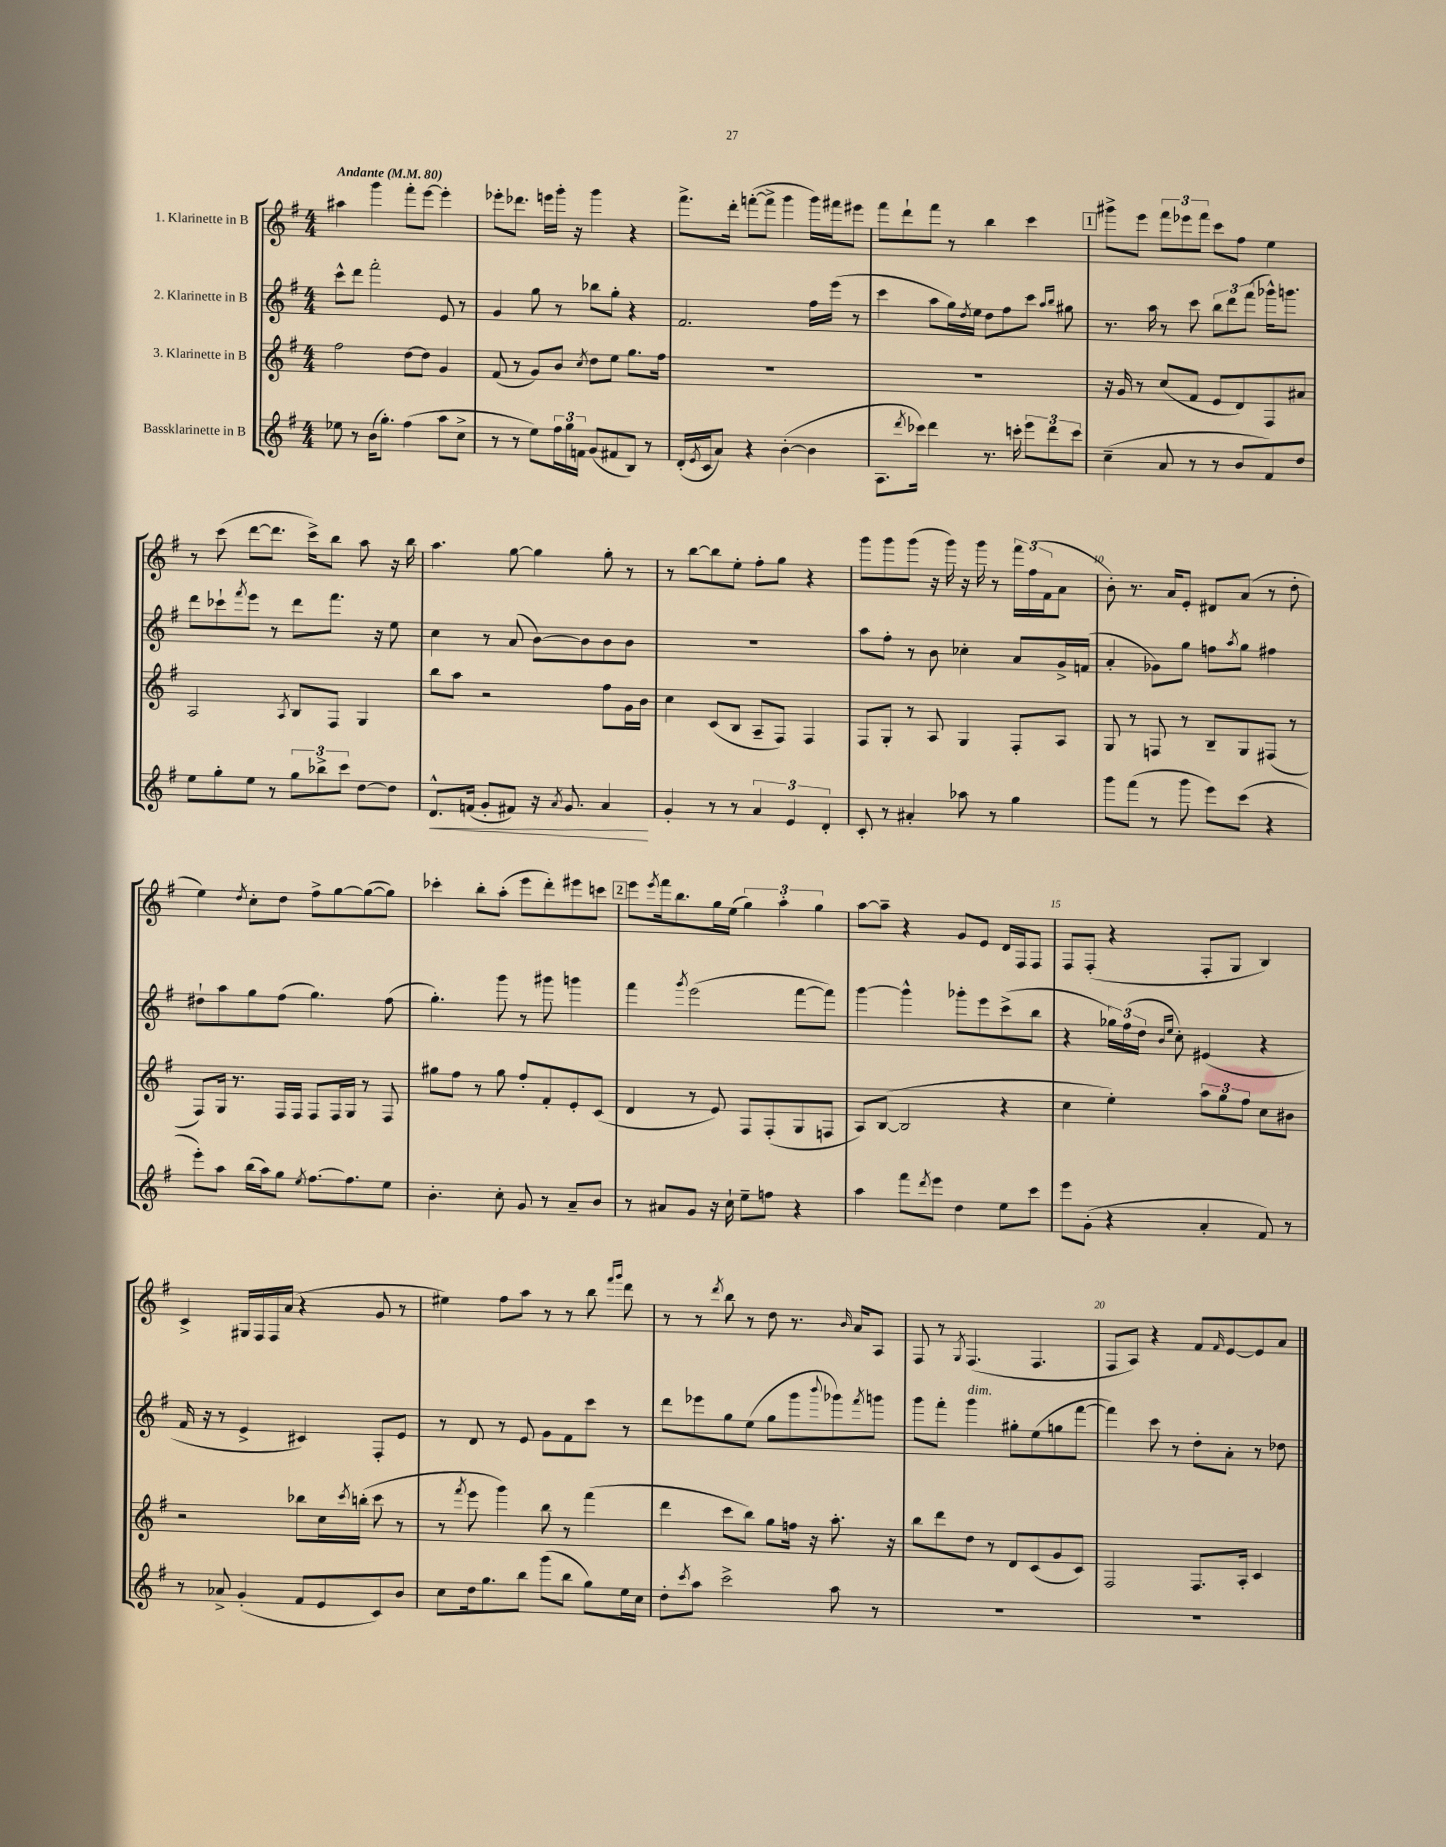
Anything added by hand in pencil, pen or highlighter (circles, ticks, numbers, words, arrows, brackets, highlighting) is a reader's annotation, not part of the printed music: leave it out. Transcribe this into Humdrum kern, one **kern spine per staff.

**kern	**kern	**kern	**kern
*staff4	*staff3	*staff2	*staff1
*clefG2	*clefG2	*clefG2	*clefG2
*k[f#]	*k[f#]	*k[f#]	*k[f#]
*M4/4	*M4/4	*M4/4	*M4/4
*MM80	*MM80	*MM80	*MM80
8ee-	2ff#	8ccc^^	4aa#
8r	.	8ddd	.
(16b	.	2fff#'	4ggg
8.gg')	.	.	.
(4ff#	[8dd	.	8fff#'
.	8dd]	.	[8eee
8aa	4g	8e	4eee']
8cc^	.	8r	.
=	=	=	=
8r	(8f#	4g	8eee-'
8r	8r	.	8.ddd-
8ee)	8g)	8gg	.
.	.	.	16eee
24ff#	8b	8r	16ggg'
24gg	.	.	.
.	.	.	16r
24f	.	.	.
.	8qcc	.	.
(8g	8dd	8bb-	4ggg
8f#	8ee	8gg'	.
8B)	8.gg	4r	4r
8r	.	.	.
.	16ff#	.	.
=	=	=	=
(16d'	1r	2.f#	8.fff#^
8qe	.	.	.
16c	.	.	.
8a)	.	.	.
.	.	.	16ddd'
4r	.	.	([8fff'
.	.	.	8fff^]
([4b'	.	.	4ggg
4b]	.	16ff#	16ggg)
.	.	(16eee	16fff#
.	.	8r	8eee#
=	=	=	=
8.A	1r	4ccc	8fff#
.	.	.	8ddd`
8qddd	.	.	.
16ccc-)	.	.	.
4ddd	.	8aa	8fff#
.	.	16gg)	8r
.	.	8qdd	.
.	.	16ee	.
8.r	.	8dd	4bb
.	.	8ff#	.
16ccc'	.	.	.
12eee	.	8ccc	4ccc
12ddd	.	.	.
.	.	16qqaa	.
.	.	16qqbb	.
.	.	8gg#	.
12ccc	.	.	.
=	=	=	=
(4cc~	16r	8.r	8ggg#^
.	16g	.	.
.	8r	.	8eee
.	.	16aa	.
8a	(8cc	8r	12fff#
.	.	.	12eee-
8r	8f#	8ccc	.
.	.	.	12fff#
8r	8e	12bb	8ccc
.	.	12ddd	.
8b	8d)	.	8ff#
.	.	(12fff#	.
8f#)	8F#	16ggg-^^)	4ee
.	.	8.ggg	.
8dd	8a#	.	.
=	=	=	=
8ee	2A	8ddd	8r
8gg'	.	8ccc-`	(8ccc
.	.	8qfff#	.
8ee	.	8eee	[8ddd
8r	.	8r	8.ddd]
.	8qA	.	.
12gg	8B	8ddd	.
.	.	.	16ccc^)
12bb-^	.	.	.
.	8F#	8.fff#	8bb
12ccc	.	.	.
[8dd	4G	.	8aa
.	.	16r	.
8dd]	.	8ee	16r
.	.	.	16bb
=	=	=	=
8.d^^	8bb	4cc	4.aa
.	8aa	.	.
(16f	.	.	.
8g'	2r	8r	.
8f#)	.	(8a	[8gg
16r	.	[8b)	4gg]
8qa	.	.	.
8.g	.	.	.
.	.	8b]	.
4a	8ff#	8b	8gg'
.	16g	8b	8r
.	16b	.	.
=	=	=	=
4g'	4cc	1r	8r
.	.	.	[8bb
8r	(8c	.	8bb]
8r	8B	.	8ee'
6a	8A~	.	8ff#'
.	8F#)	.	8gg
6e	.	.	.
.	4F#	.	4r
6d'	.	.	.
=	=	=	=
8c'	8F#	8aa	8ggg
8r	8G'	8ff#'	8ggg
4a#'	8r	8r	(8ggg
.	8A	8b	16r
.	.	.	16ggg)
8aa-	4G	4cc-'	16r
.	.	.	16ggg
8r	.	.	8r
4gg	8F#'	8a	24fff#
.	.	.	(24ff#
.	.	.	24f#
.	8A	16g^	8a
.	.	(16f	.
=	=	=	=
8ggg	8G	4a'	8b')
(8fff#	8r	.	8.r
8r	8F	8g-)	.
.	.	.	16a
8ggg	8r	8gg	8e'
8eee)	8B~	8ff	8d#
.	.	8qaa	.
(8ccc	8G	8gg	(8a
4r	(8F#	4ff#	8r
.	8r	.	8dd'
=	=	=	=
8eee')	8F#)	8dd#`	4ee)
8aa	16G	8aa	.
.	8.r	.	.
.	.	.	8qdd
(16bb	.	8gg	8cc'
16aa)	.	.	.
8gg	16F#	(8ff#	8dd
.	16F#	.	.
8qee	.	.	.
[8.ff#	8F#	4.gg)	8ff#^
.	16F#	.	[8gg
8.ff#]	16G	.	.
.	8r	.	(8gg_
8ee	8F#	(8ff#	8gg])
=	=	=	=
4.b'	8gg#	4.gg')	4ccc-'
.	8ff#	.	.
.	8r	.	8bb'
8cc'	8gg#	8ggg	(8aa'
8g	8ff#'	8r	8eee
8r	8f#'	8ggg#	8ddd')
8a~	8e'	4ggg	8eee#
8b	(8c	.	8ccc
=	=	=	=
8r	4d	4fff#	8eee
.	.	.	8qeee
8a#	.	.	16fff#
.	.	.	8.bb
.	.	8qggg	.
8g	8r	(2eee	.
16r	8e)	.	16gg
16cc`	.	.	(16ee
8ee~	8F#	.	6gg)
8ff	(8F#'	.	.
.	.	.	6aa'
4r	8G	[8fff#	.
.	.	.	6gg
.	8F	8fff#])	.
=	=	=	=
4aa	8A)	[4ggg	[8aa
.	([8B	.	8aa~]
8fff#	2B]	4ggg^^]	4r
8qddd	.	.	.
8eee	.	.	.
4dd	.	8ggg-'	8g
.	.	8eee	8e
8ee	4r	(8ccc^	16d
.	.	.	16F#
8ccc	.	8bb	8F#
=	=	=	=
8eee	4cc	4r	8F#
(8g'	.	.	(8F#'
4r	4ee')	24gg-)	4r
.	.	(24ff#	.
.	.	24dd	.
.	.	16qqb	.
.	.	16qqee	.
.	.	8cc')	.
4a'	12aa	(4e#	8F#'
.	12gg	.	.
.	.	.	8G
.	12ff#	.	.
8f#)	8cc	4r	4B)
8r	8b#	.	.
=	=	=	=
8r	2r	16f#	4c^
.	.	16r	.
8a-^	.	8r	.
(4g'	.	4e^	16G#
.	.	.	16F#
.	.	.	16F#
.	.	.	(16a
8f#	8bb-	4c#)	4r
8e	16cc	.	.
.	8qccc	.	.
.	(16bb'	.	.
8c)	8ccc	8F#'	8g
8b	8r	8e	8r
=	=	=	=
8cc	8r	8r	4ee#)
.	8qfff#	.	.
16dd	8eee	8d	.
8.gg	.	.	.
.	4ggg)	8r	8ff#
8bb	.	8e	8aa
(8ggg	8bb	8g	8r
8bb	8r	8f#	8r
8gg)	(4fff#	8ccc	8bb
.	.	.	16qqfff#
.	.	.	16qqggg
16ee	.	8r	8ddd
16cc	.	.	.
=	=	=	=
8dd'	4ddd	8ddd	8r
8qccc	.	.	.
8aa	.	8eee-	8r
.	.	.	8qddd
2ccc^	8ccc	8gg	8bb
.	8bb)	(8ee	8r
.	8gg	8gg	8dd
.	16ff	8ggg	8.r
.	16r	.	.
.	.	8qqbbb	.
8aa	8.aa'	8ggg-)	.
.	.	.	16qqb
.	.	.	16a
.	.	8qfff#	.
8r	.	8ggg	8A
.	16r	.	.
=	=	=	=
1r	8bb	8ggg	8F#
.	8ddd	8fff#'	8r
.	.	.	8qG
.	8dd	4ggg	(4.F#
.	8r	.	.
.	8d	8gg#'	.
.	(8c	(8ee	4.F#
.	8g	8gg	.
.	8c)	[8fff#	.
=	=	=	=
1r	2F#	4fff#])	8F#
.	.	.	8A)
.	.	8ccc	4r
.	.	8r	.
.	8.F#	8dd'	8f#
.	.	.	16qqf#
.	.	8a'	[8e
.	16A'	.	.
.	4c	8r	8e]
.	.	8dd-	8a
==	==	==	==
*-	*-	*-	*-
